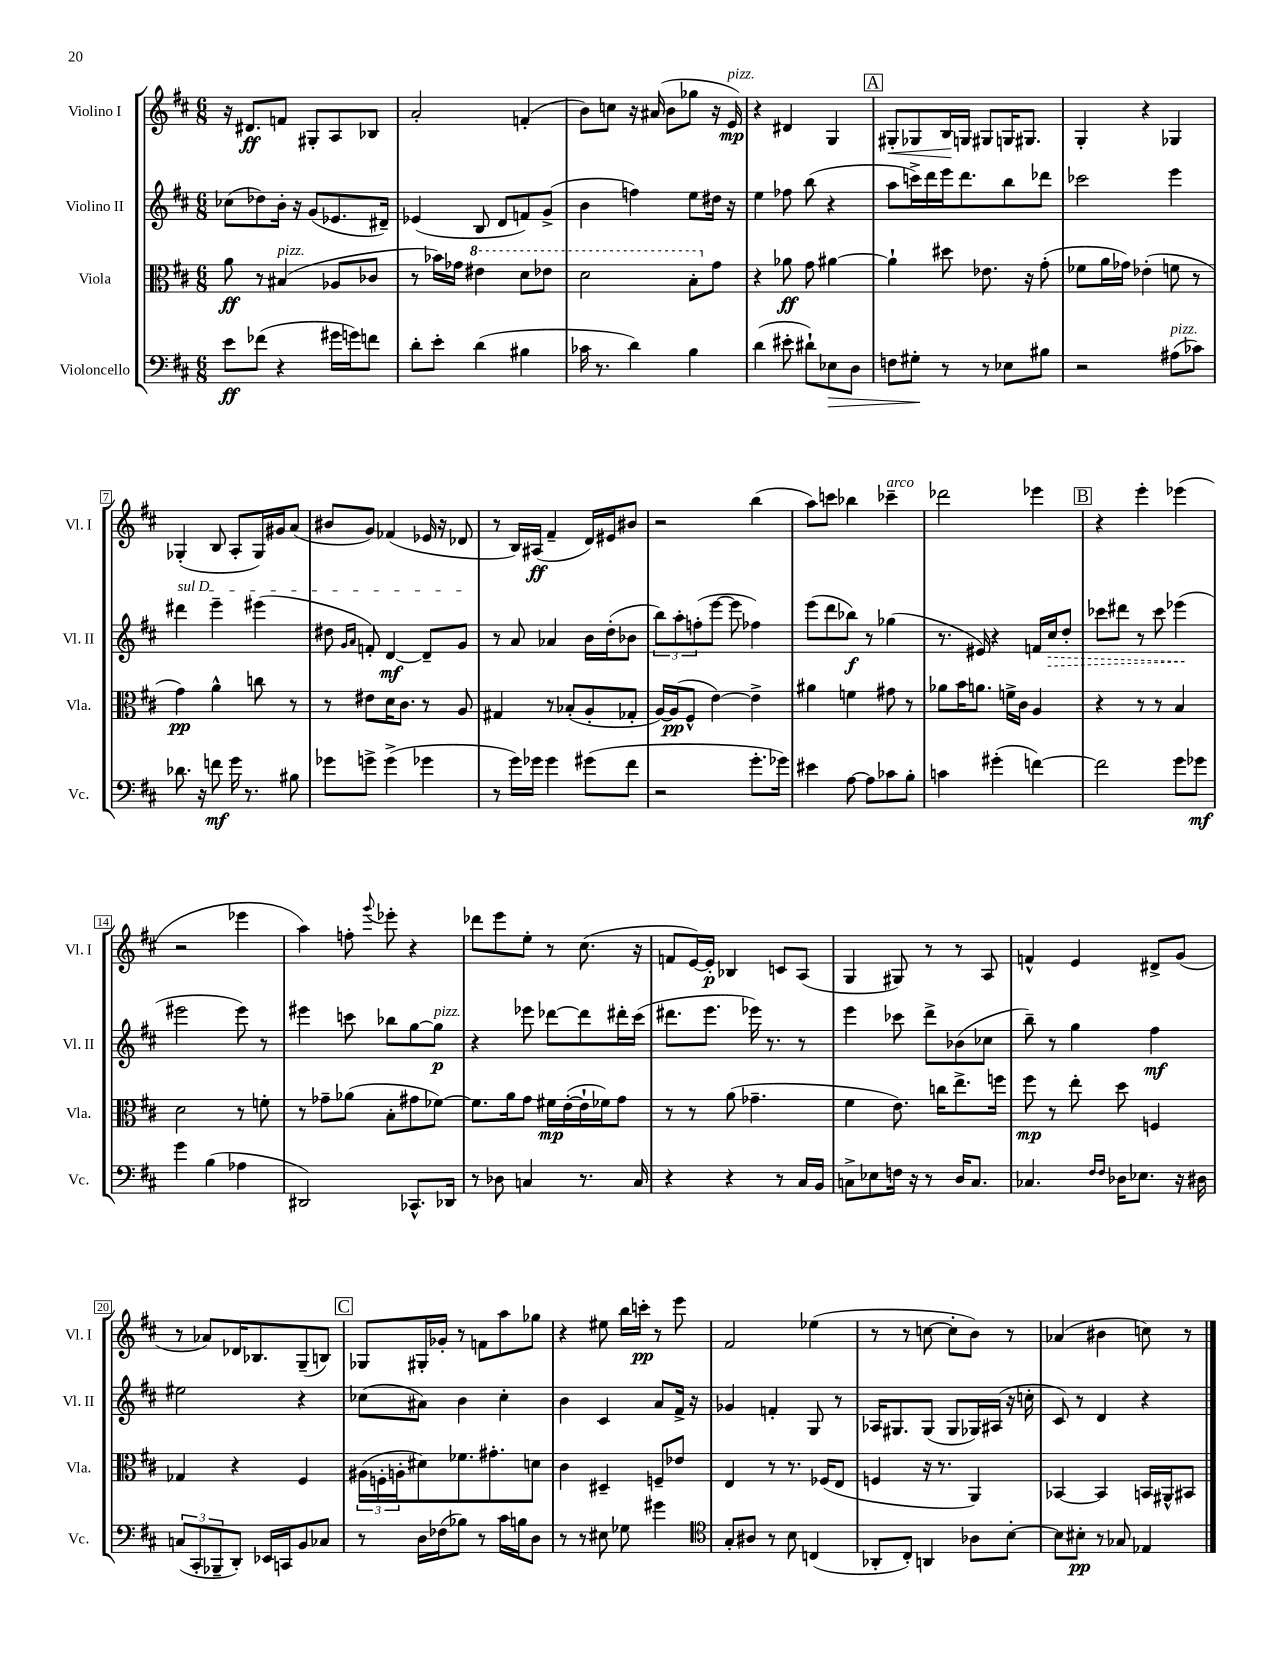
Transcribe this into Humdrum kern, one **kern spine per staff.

**kern	**dynam	**kern	**dynam	**kern	**dynam	**kern	**dynam
*part4	*part4	*part3	*part3	*part2	*part2	*part1	*part1
*staff4	*staff4	*staff3	*staff3	*staff2	*staff2	*staff1	*staff1
*I"Violoncello	*	*I"Viola	*	*I"Violino II	*	*I"Violino I	*
*I'Vc.	*	*I'Vla.	*	*I'Vl. II	*	*I'Vl. I	*
*clefF4	*	*clefC3	*	*clefG2	*	*clefG2	*
*k[f#c#]	*	*k[f#c#]	*	*k[f#c#]	*	*k[f#c#]	*
*M6/8	*	*M6/8	*	*M6/8	*	*M6/8	*
=1	=1	=1	=1	=1	=1	=1	=1
8e\L	ff	8a\	ff	(8cc-X\L	.	16r	.
.	.	.	.	.	.	8.d#X/L	ff
(8f-X\J	.	8r	.	8dd-X\)	.	.	.
!	!	!LO:TX:a:i:t=pizz.	!	!	!	!	!
4r	.	(4B#X/	.	16b'\Jk	.	8fn/J	.
.	.	.	.	16r	.	.	.
.	.	.	.	(8g/L	.	8G#X'/L	.
16g#X\LL	.	8A-X/L	.	8.e-X/	.	8A/	.
16gn\J)	.	.	.	.	.	.	.
8fn\J	.	8c-X/J	.	.	.	8B-X/J	.
.	.	.	.	16d#X~/Jk)	.	.	.
=2	=2	=2	=2	=2	=2	=2	=2
8d'\L	.	8r	.	(4e-X/	.	2a'/	.
8e'\J	.	16b-X\LL)	.	.	.	.	.
.	.	16g-X\JJ	.	.	.	.	.
*	*	*8va	*	*	*	*	*
(4d\	.	4ee#X\	.	8B/	.	.	.
.	.	.	.	8d/L	.	.	.
4B#X\	.	8dd\L	.	8fn/)	.	(4fn'/	.
.	.	8ee-X\J	.	(8g^/J	.	.	.
=3	=3	=3	=3	=3	=3	=3	=3
16c-X\	.	2dd\	.	4b\	.	8b\L)	.
8.r	.	.	.	.	.	.	.
.	.	.	.	.	.	8ccn\J	.
4d\)	.	.	.	4ffn\)	.	16r	.
.	.	.	.	.	.	(16a#X/	.
.	.	.	.	.	.	8b\L	.
4B\	.	8b'\L	.	8ee\L	.	8gg-X\J	.
*	*	*X8va	*	*	*	*	*
.	.	8g\J	.	16dd#X\Jk	.	16r	.
!	!	!	!	!	!	!LO:TX:a:i:t=pizz.	!
.	.	.	.	16r	.	16e/)	mp
=4	=4	=4	=4	=4	=4	=4	=4
(4d\	.	4r	.	4ee\	.	4r	.
8e#X'\	.	8a-X\	ff	8ff-X\	.	4d#X/	.
8d#X`\L)	.	8g\	.	(8bb\	.	.	.
!	!LO:HP:b	!	!	!	!	!	!
8E-X\	>	[4a#X\	.	4r	.	4G/	.
8D\J	.	.	.	.	.	.	.
!!LO:REH:place=s1:t=A
=5	=5	=5	=5	=5	=5	=5	=5
!	!	!	!	!	!	!	!LO:HP:b
8Fn\L	.	4a#`\]	.	8aa\L	.	8G#X'/L	<
8G#X'\J	.	.	.	16cccn^\L)	.	8G-X/	.
.	.	.	.	16ddd\	.	.	.
8r	]	8dd#X\	.	16eee\J	.	16B/L	.
.	.	.	.	8.ddd\	.	16Gn/JJ	[
8r	.	8.e-X\	.	.	.	8G#X/L	.
8E-X\L	.	.	.	8bb\	.	16Gn/K	.
.	.	16r	.	.	.	8.G#X/J	.
8B#X\J	.	(8g'\	.	8ddd-X\J	.	.	.
=6	=6	=6	=6	=6	=6	=6	=6
2r	.	8f-X\L	.	2ccc-X\	.	4G'/	.
.	.	16a\L	.	.	.	.	.
.	.	16g-X\JJ)	.	.	.	.	.
.	.	(4e-X'\	.	.	.	4r	.
!LO:TX:a:i:t=pizz.	!	!	!	!	!	!	!
(8A#X\L	.	8fn\	.	4eee\	.	4G-X/	.
8c-X\J)	.	8r	.	.	.	.	.
!!LO:LB:g=z
=7	=7	=7	=7	=7	=7	=7	=7
!	!	!	!	!LO:TX:a:i:t=sul D	!	!	!
8.d-X\	.	4g\)	pp	4ddd#X\	.	(4G-X'/	.
16r	.	.	.	.	.	.	.
8fn\	mf	4a^^\	.	4eee~\	.	8B/	.
16g\	.	.	.	.	.	8A'/L	.
8.r	.	.	.	.	.	.	.
.	.	8ccn\	.	(4eee#X\	.	16G-/L)	.
.	.	.	.	.	.	16g#X/J	.
8B#X\	.	8r	.	.	.	(8a/J	.
=8	=8	=8	=8	=8	=8	=8	=8
8g-X\L	.	8r	.	8dd#X\	.	8b#X/L	.
.	.	.	.	16qqg/LL	.	.	.
.	.	.	.	16qqa/JJ	.	.	.
8gn^\J	.	8e#X\L	.	8fn'/)	.	8g/J)	.
(4g^\	.	16d\K	.	[4d/	mf	(4f-X/	.
.	.	8.c#\J	.	.	.	.	.
4g-X\	.	8r	.	8d~/L]	.	16e-X/	.
.	.	.	.	.	.	16r	.
.	.	8A/	.	8g/J	.	8d-X/	.
=9	=9	=9	=9	=9	=9	=9	=9
8r	.	4G#X/	.	8r	.	8r	.
16g\LL)	.	.	.	8a/	.	16B/LL)	.
16g-X\JJ	.	.	.	.	.	(16A#X/JJ	ff
4g-\	.	8r	.	4a-X/	.	4f#~/	.
.	.	(8B-X'/L	.	.	.	.	.
(8g#X\L	.	8A'/	.	16b\LL	.	16d/LL)	.
.	.	.	.	(16dd'\J	.	16e#X/J	.
8f#\J	.	8G-X'/J	.	8b-X\J	.	8b#X/J	.
=10	=10	=10	=10	=10	=10	=10	=10
2r	.	[16A/LL)	.	12bb\L)	.	2r	.
.	.	(16A/J]	pp	.	.	.	.
.	.	.	.	12aa'\	.	.	.
.	.	8F#^^/J	.	.	.	.	.
.	.	.	.	(12ffn'\	.	.	.
.	.	[4e\)	.	[8eee\J	.	.	.
.	.	.	.	8eee\]	.	.	.
8.g'\L	.	4e^\]	.	4ff-X\)	.	(4bb\	.
16g-X\Jk)	.	.	.	.	.	.	.
=11	=11	=11	=11	=11	=11	=11	=11
4e#X\	.	4a#X\	.	(8eee\L	.	8aa\L)	.
.	.	.	.	8ddd\	.	8cccn\J	.
[8A\	.	4fn\	.	8bb-X\J)	f	4bb-X\	.
8A\L]	.	.	.	8r	.	.	.
!	!	!	!	!	!	!LO:TX:a:i:t=arco	!
8c-X\	.	8g#X\	.	(4gg-X\	.	4ccc-X~\	.
8B'\J	.	8r	.	.	.	.	.
=12	=12	=12	=12	=12	=12	=12	=12
4cn\	.	8a-X\L	.	8.r	.	2ddd-X\	.
.	.	16b\K	.	.	.	.	.
.	.	8.an\J	.	16e#X/)	.	.	.
(4g#X'\	.	.	.	4r	.	.	.
.	.	16fn^\LL	.	.	.	.	.
.	.	16c#\JJ	.	.	.	.	.
[4fn\)	.	4A/	.	16fn/LL	.	4eee-X\	.
!	!	!	!	!	!LO:HP:b	!	!
.	.	.	.	16cc#/J	>	.	.
.	.	.	.	8dd'/J	.	.	.
!!LO:REH:place=s1:t=B
=13	=13	=13	=13	=13	=13	=13	=13
2f\]	.	4r	.	8ccc-X\L	.	4r	.
.	.	.	.	8ddd#X\J	.	.	.
.	.	8r	.	8r	.	4eee'\	.
.	.	8r	.	8ccc-\	.	.	.
8g\L	.	4B/	.	(4eee-X\	.	(4eee-X\	.
8g-X\J	mf	.	.	.	.	.	.
.	.	.	.	.	]	.	.
!!LO:LB:g=z
=14	=14	=14	=14	=14	=14	=14	=14
4g\	.	2d\	.	2eee#X\	.	2r	.
(4B\	.	.	.	.	.	.	.
4A-X\	.	8r	.	8eee#\)	.	4eee-X\	.
.	.	8fn'\	.	8r	.	.	.
=15	=15	=15	=15	=15	=15	=15	=15
2DD#X/)	.	8r	.	4eee#X\	.	4aa\)	.
.	.	8g-X~\L	.	.	.	.	.
.	.	(8a-X\J	.	8cccn\	.	8ffn'\	.
.	.	.	.	.	.	8qqggg/	.
.	.	8B'\L	.	8bb-X\L	.	8eee-X'\	.
8.CC-X^^/L	.	8g#X\	.	[8gg\	.	4r	.
!	!	!	!	!LO:TX:a:i:t=pizz.	!	!	!
.	.	[8f-X\J)	.	8gg\J]	p	.	.
16DD-X/Jk	.	.	.	.	.	.	.
=16	=16	=16	=16	=16	=16	=16	=16
8r	.	8.f-\L]	.	4r	.	8ddd-X\L	.
8D-X\	.	.	.	.	.	8eee\	.
.	.	16a\k	.	.	.	.	.
4Cn/	.	8g\J	.	8eee-X\	.	8ee'\J	.
.	.	16f#X\LL	mp	[8ddd-X\L	.	8r	.
.	.	([16e'\	.	.	.	.	.
8.r	.	16e`\]	.	8ddd-\]	.	(8.cc#\	.
.	.	16f-X\J)	.	.	.	.	.
.	.	8g\J	.	16ddd#X'\L	.	.	.
16C/	.	.	.	(16ccc#\JJ	.	16r	.
=17	=17	=17	=17	=17	=17	=17	=17
4r	.	8r	.	8.ddd#X\L	.	8fn/L	.
.	.	8r	.	.	.	[16e/L)	.
.	.	.	.	8.eee\J	.	16e'/JJ]	p
4r	.	(8a\	.	.	.	4B-X/	.
.	.	4.g-X~\	.	16eee-X\)	.	.	.
.	.	.	.	8.r	.	.	.
8r	.	.	.	.	.	8cn/L	.
16C#/LL	.	.	.	8r	.	(8A/J	.
16BB/JJ	.	.	.	.	.	.	.
=18	=18	=18	=18	=18	=18	=18	=18
8Cn^\L	.	4f#\	.	4eee\	.	4G/	.
8E-X\	.	.	.	.	.	.	.
16Fn\Jk	.	8.e\)	.	8ccc-X\	.	8G#X/)	.
16r	.	.	.	.	.	.	.
8r	.	.	.	8ddd^\L	.	8r	.
.	.	16ccn\KL	.	.	.	.	.
16D/KL	.	8.ee^\	.	(8b-X\	.	8r	.
8.C/J	.	.	.	.	.	.	.
.	.	.	.	8cc-X\J	.	8A/	.
.	.	16ffn\Jk	.	.	.	.	.
=19	=19	=19	=19	=19	=19	=19	=19
4.C-X/	.	8ff#\	mp	8bb~\)	.	4fn^^/	.
.	.	8r	.	8r	.	.	.
.	.	8ee'\	.	4gg\	.	4e/	.
16qqF#/LL	.	.	.	.	.	.	.
16qqF#/JJ	.	.	.	.	.	.	.
16D-X\KL	.	8dd\	.	.	.	.	.
8.E-X\J	.	.	.	.	.	.	.
.	.	4Fn/	.	4ff#\	mf	8d#X^/L	.
16r	.	.	.	.	.	(8g/J	.
16D#X\	.	.	.	.	.	.	.
!!LO:LB:g=z
=20	=20	=20	=20	=20	=20	=20	=20
(12Cn/L	.	4G-X/	.	2ee#X\	.	8r	.
12CC#'/	.	.	.	.	.	.	.
.	.	.	.	.	.	8a-X/L)	.
12BBB-X~/	.	.	.	.	.	.	.
8DD'/J)	.	4r	.	.	.	16d-X/K	.
.	.	.	.	.	.	8.B-X/	.
16EE-X/LL	.	.	.	.	.	.	.
16CCn/J	.	.	.	.	.	.	.
8BB/	.	4F#/	.	4r	.	(8G~/	.
8C-X/J	.	.	.	.	.	8Bn/J)	.
!!LO:REH:place=s1:t=C
=21	=21	=21	=21	=21	=21	=21	=21
8r	.	(24A#X\LL	.	(8cc-X\L	.	8G-X/L	.
.	.	24Fn'\	.	.	.	.	.
.	.	24An'\J	.	.	.	.	.
16D\LL	.	8d#X\)	.	8a#X\J)	.	16G#X'/L	.
(16F-X\J	.	.	.	.	.	16g-X'/JJ	.
8B-X\J)	.	8.f-X\	.	4b\	.	8r	.
8r	.	.	.	.	.	8fn\L	.
.	.	8.g#X'\	.	.	.	.	.
16c#\LL	.	.	.	4cc-'\	.	8aa\	.
16Bn\J	.	.	.	.	.	.	.
8D\J	.	8dn\J	.	.	.	8gg-X\J	.
=22	=22	=22	=22	=22	=22	=22	=22
8r	.	4c#\	.	4b\	.	4r	.
8r	.	.	.	.	.	.	.
8E#X\	.	4D#X~/	.	4c#/	.	8ee#X\	.
8G-X\	.	.	.	.	.	16bb\LL	.
.	.	.	.	.	.	16cccn'\JJ	pp
4g#X\	.	8Fn~/L	.	8a/L	.	8r	.
.	.	8e-X/J	.	16f#^/Jk	.	8eee\	.
.	.	.	.	16r	.	.	.
=23	=23	=23	=23	=23	=23	=23	=23
*clefC4	*	*	*	*	*	*	*
8G'/L	.	4E/	.	4g-X/	.	2f#/	.
8A#X/J	.	.	.	.	.	.	.
8r	.	8r	.	4fn'/	.	.	.
8B\	.	8.r	.	.	.	.	.
(4Cn/	.	.	.	8G/	.	(4ee-X\	.
.	.	(16F-X/KL	.	.	.	.	.
.	.	8E/J	.	8r	.	.	.
=24	=24	=24	=24	=24	=24	=24	=24
8AA-X'/L	.	4Fn/	.	16A-X/KL	.	8r	.
.	.	.	.	8.G#X/	.	.	.
8C#'/J)	.	.	.	.	.	8r	.
4AAn/	.	16r	.	(8G#/J	.	[8ccn\	.
.	.	8.r	.	.	.	.	.
.	.	.	.	8G#/L	.	8cc'\L]	.
8A-X\L	.	4AA/)	.	16G-X/L)	.	8b\J)	.
.	.	.	.	(16A#X/JJ	.	.	.
[8B'\J	.	.	.	16r	.	8r	.
.	.	.	.	16ccn'\	.	.	.
=25	=25	=25	=25	=25	=25	=25	=25
8B\L]	.	[4BB-X/	.	8c#/)	.	(4a-X/	.
8B#X'\J	pp	.	.	8r	.	.	.
8r	.	4BB-/]	.	4d/	.	4b#X\	.
8G-X/	.	.	.	.	.	.	.
4E-X/	.	16BBn/LL	.	4r	.	8ccn\)	.
.	.	16AA#X^^/J	.	.	.	.	.
.	.	8BB#X/J	.	.	.	8r	.
==	==	==	==	==	==	==	==
*-	*-	*-	*-	*-	*-	*-	*-
